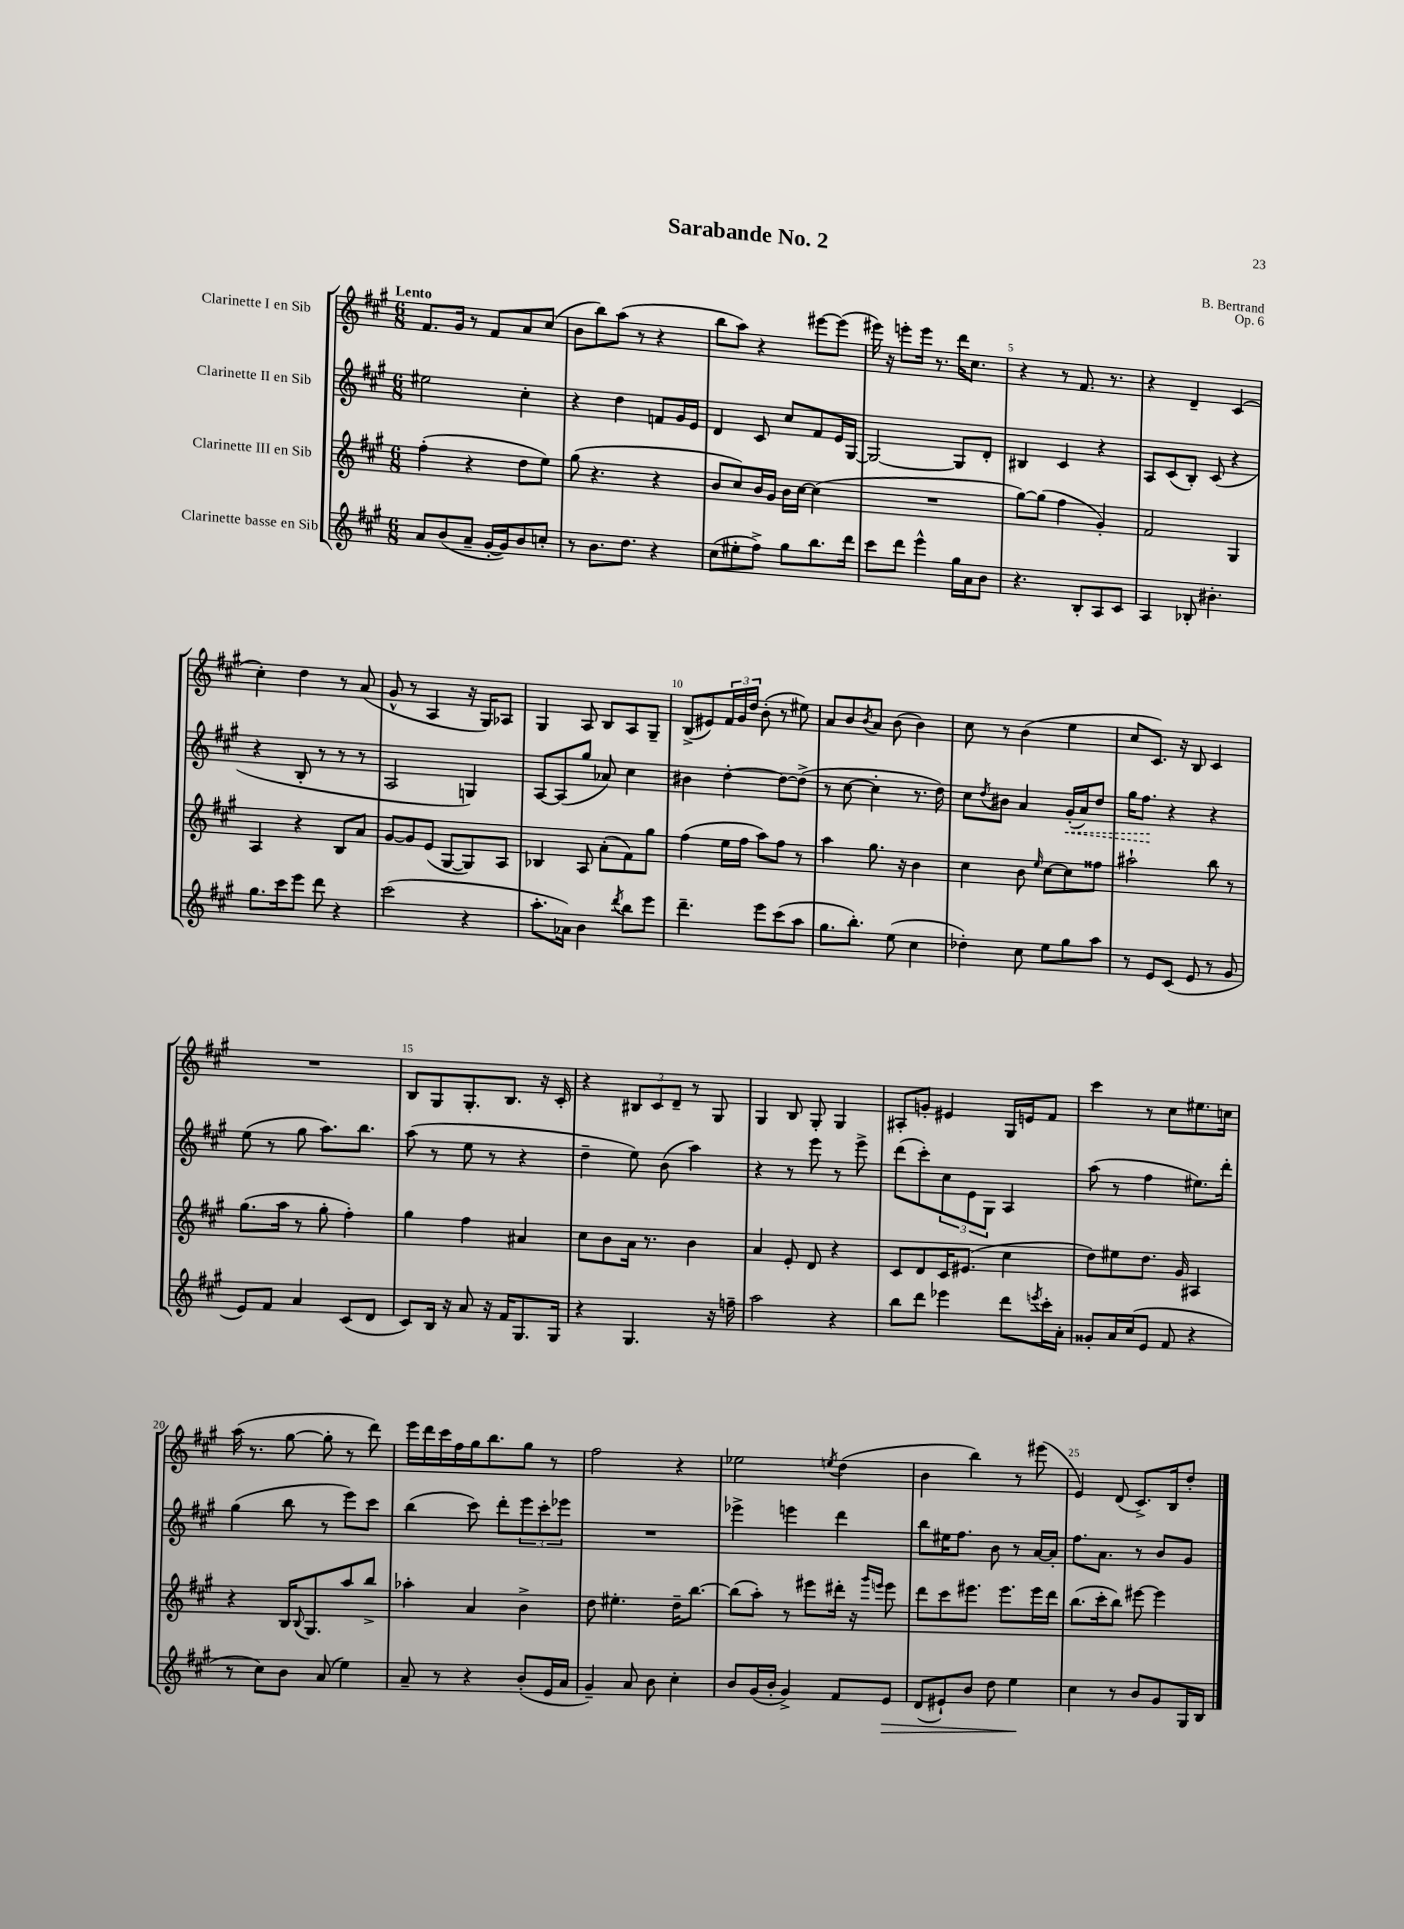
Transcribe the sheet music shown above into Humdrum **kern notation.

**kern	**dynam	**kern	**kern	**dynam	**kern
*part4	*part4	*part3	*part2	*part2	*part1
*staff4	*staff4	*staff3	*staff2	*staff2	*staff1
*I"Clarinette basse en Sib	*	*I"Clarinette III en Sib	*I"Clarinette II en Sib	*	*I"Clarinette I en Sib
*clefG2	*	*clefG2	*clefG2	*	*clefG2
*k[f#c#g#]	*	*k[f#c#g#]	*k[f#c#g#]	*	*k[f#c#g#]
*M6/8	*	*M6/8	*M6/8	*	*M6/8
=1	=1	=1	=1	=1	=1
!	!	!	!	!	!LO:TX:a:B:t=Lento
8a/L	.	(4ff#'\	2ee#X\	.	8.f#/L
(8b/	.	.	.	.	.
.	.	.	.	.	16g#/Jk
8a~/J	.	4r	.	.	8r
[16g#'/LL	.	.	.	.	8f#/L
16g#/J])	.	.	.	.	.
8b/	.	8dd\L	4cc#'\	.	8a/
8ccn'/J	.	8ee\J)	.	.	(8cc#/J
=2	=2	=2	=2	=2	=2
8r	.	(8gg#\	4r	.	8b\L
8.b\L	.	4.r	.	.	8bb\)
.	.	.	4dd\	.	(8aa\J
8.dd\J	.	.	.	.	.
.	.	.	.	.	8r
4r	.	4r	8fn/L	.	4r
.	.	.	16g#/L	.	.
.	.	.	16e/JJ	.	.
=3	=3	=3	=3	=3	=3
(8cc#\L	.	8b/L	4d/	.	8bb\L
8ee#X'\	.	8cc#/)	.	.	8aa\J)
8ff#^\J)	.	16b/L	8c#/	.	4r
.	.	16g#/JJ	.	.	.
8gg#\L	.	16b\LL	8cc#/L	.	.
.	.	[16cc#\JJ	.	.	.
8.bb\	.	(4cc#\]	8f#/	.	[8eee#X\L
.	.	.	16e/L	.	(8eee#\J]
16ddd\Jk	.	.	[16G#/JJ	.	.
=4	=4	=4	=4	=4	=4
8ccc#\L	.	2.r	2G#/_	.	16eee#X\)
.	.	.	.	.	16r
8ddd\J	.	.	.	.	8eeen'\L
4eee^^\	.	.	.	.	16eee\Jk
.	.	.	.	.	8.r
16gg#\LL	.	.	8G#/L]	.	16ddd\KL
16a\J	.	.	.	.	8.cc#\J
8b\J	.	.	8d'/J	.	.
=5	=5	=5	=5	=5	=5
4.r	.	[8gg#\L)	4B#X/	.	4r
.	.	(8gg#\J]	.	.	.
.	.	4ff#\	4c#/	.	8r
8B'/L	.	.	.	.	8.f#/
8A/	.	4g#'/)	4r	.	.
.	.	.	.	.	8.r
8c#/J	.	.	.	.	.
=6	=6	=6	=6	=6	=6
4A/	.	2f#/	8A/L	.	4r
.	.	.	(8c#/	.	.
8B-X'/	.	.	8B'/J)	.	4d~/
4.b#X'\	.	.	(8c#/	.	.
.	.	4G#/	4r	.	(4c#/
!!LO:LB:g=z
=7	=7	=7	=7	=7	=7
8.gg#\L	.	4A/	4r	.	4cc#'\)
16ccc#\k	.	.	.	.	.
8eee\J	.	4r	8B'/	.	4dd\
8ddd\	.	.	8r	.	.
4r	.	8B/L	8r	.	8r
.	.	8a/J	8r	.	(8a/
=8	=8	=8	=8	=8	=8
(2ccc#\	.	[8g#/L	2A/	.	8g#^^/
.	.	8g#/]	.	.	8r
.	.	(8e/J	.	.	4A/
.	.	[8G#/L	.	.	.
4r	.	8G#/])	4Gn/)	.	16r
.	.	.	.	.	16G#/KL)
.	.	8A/J	.	.	8A-X/J
=9	=9	=9	=9	=9	=9
8.aa'\L	.	4B-X/	[8A/L	.	4G#/
.	.	.	(8A/]	.	.
16a-X\Jk)	.	.	.	.	.
4b\	.	8A/	8gg#/J	.	8A/
.	.	(8a'\L	8a-X/)	.	8B/L
8qddd/	.	.	.	.	.
8bb\L	.	8f#\)	4cc#\	.	8A/
8eee\J	.	8gg#\J	.	.	8G#~/J
=10	=10	=10	=10	=10	=10
4.ddd~\	.	(4ff#\	4b#X\	.	(8B^/L
.	.	.	.	.	8e#X/)
.	.	16ee\LL	[4dd'\	.	24f#/L
.	.	.	.	.	24g#/
.	.	16ff#\JJ	.	.	.
.	.	.	.	.	24dd/JJ
8eee\L	.	8aa\L)	.	.	(8b'\
(8ccc#\	.	8ff#\J	8dd\L_	.	8r
8aa\J	.	8r	(8dd^\J]	.	8ee#X\)
=11	=11	=11	=11	=11	=11
8.gg#\L	.	4aa\	8r	.	8a/L
.	.	.	[8cc#\	.	8b/
8.bb'\J)	.	.	.	.	.
.	.	.	.	.	8qb/
.	.	8.gg#\	4cc#'\]	.	8a/J
(8ee\	.	.	.	.	(8b\
.	.	16r	.	.	.
4cc#\	.	4b\	8.r	.	4b\)
.	.	.	16dd\)	.	.
=12	=12	=12	=12	=12	=12
4dd-X'\)	.	4cc#\	8cc#\L	.	8cc#\
.	.	.	8qdd/	.	.
.	.	.	8b#X\J	.	8r
8cc#\	.	8b\	4a/	.	(4b\
.	.	16qqee/	.	.	.
8ee\L	.	[8cc#\L	.	.	.
!	!	!	!	!LO:HP:b	!
8gg#\	.	8cc#\]	(16g#'/LL	<	4ee\
.	.	.	16a/J)	.	.
8aa\J	.	8ff##X\J	8dd/J	.	.
=13	=13	=13	=13	=13	=13
8r	.	2aa#X`\	16gg#\KL	.	8cc#/L
.	.	.	8.ff#\J	.	.
8e/L	.	.	.	.	8.c#/J)
(8c#/J	.	.	4r	[	.
.	.	.	.	.	16r
8e/	.	.	.	.	8B/
8r	.	8bb\	4r	.	4c#/
8g#/	.	8r	.	.	.
!!LO:LB:g=z
=14	=14	=14	=14	=14	=14
8e/L)	.	(8.gg#\L	(8ee\	.	2.r
8f#/J	.	.	8r	.	.
.	.	16aa\Jk	.	.	.
4a/	.	8r	8gg#\	.	.
.	.	8gg#'\	8.aa\L)	.	.
(8c#/L	.	4ff#'\)	.	.	.
.	.	.	8.bb\J	.	.
8d/J	.	.	.	.	.
=15	=15	=15	=15	=15	=15
8c#/L)	.	4gg#\	(8aa\	.	8B/L
16B/Jk	.	.	8r	.	8G#/
16r	.	.	.	.	.
8a/	.	4ff#\	8ee\	.	8.G#'/
16r	.	.	8r	.	.
16f#/KL	.	.	.	.	8.B/J
8.G#/	.	4a#X/	4r	.	.
.	.	.	.	.	16r
16G#/Jk	.	.	.	.	16c#'/
=16	=16	=16	=16	=16	=16
4r	.	8cc#\L	4dd~\	.	4r
.	.	8b\	.	.	.
4.G#/	.	16a\Jk	8ee\)	.	12B#X/L
.	.	8.r	.	.	.
.	.	.	.	.	12c#/
.	.	.	(8b\	.	.
.	.	.	.	.	12d~/J
.	.	4b\	4aa\)	.	8r
16r	.	.	.	.	8G#/
16ffn~\	.	.	.	.	.
=17	=17	=17	=17	=17	=17
2aa\	.	4a/	4r	.	4G#/
.	.	8e'/	8r	.	8B/
.	.	8d/	8eee\	.	8G#'/
4r	.	4r	8r	.	4G#/
.	.	.	8eee^\	.	.
=18	=18	=18	=18	=18	=18
8bb\L	.	8c#/L	(8ddd\L	.	8A#X'/L
8ddd\J	.	8d/	8ccc#'\)	.	8gn'/J
4eee-X\	.	16c#/K	12cc#\	.	4e#X/
.	.	(8.e#X/J	.	.	.
.	.	.	12e\	.	.
.	.	.	12G#\J	.	.
8ddd\L	.	4cc#\	4A/	.	16G#/LL
.	.	.	.	.	16en/J
8qeeen/	.	.	.	.	.
16ccc#'\L	.	.	.	.	8f#/J
16a'\JJ	.	.	.	.	.
=19	=19	=19	=19	=19	=19
8g##X'/L	.	8dd\L)	(8aa\	.	4ccc#\
16a/L	.	8ee#X\	8r	.	.
(16cc#/J	.	.	.	.	.
8e/J	.	8.dd\J	4ff#\	.	8r
8f#/	.	.	.	.	8cc#\L
.	.	16g#/	.	.	.
4r	.	4A#X/	8.ee#X\L)	.	8.ee#X\
.	.	.	16ddd'\Jk	.	16ccn\Jk
!!LO:LB:g=z
=20	=20	=20	=20	=20	=20
8r	.	4r	(4gg#\	.	(16aa\
.	.	.	.	.	8.r
8cc#\L)	.	.	.	.	.
8b\J	.	16B/KL	8bb\	.	[8gg#\
.	.	8qqB/	.	.	.
.	.	8.G#/	.	.	.
(8a/	.	.	8r	.	8gg#'\]
4ee\)	.	8aa/	8eee\L)	.	8r
.	.	8bb^/J	8ccc#\J	.	8ddd\)
=21	=21	=21	=21	=21	=21
8a~/	.	4aa-X'\	(4bb\	.	16eee\LL
.	.	.	.	.	16ddd\
8r	.	.	.	.	16ccc#\
.	.	.	.	.	16ff#\
4r	.	4a/	8ccc#\)	.	16gg#\J
.	.	.	.	.	8.bb\
.	.	.	8ddd'\L	.	.
(8b'/L	.	4b^\	12eee\	.	8gg#\J
.	.	.	12ccc#'\	.	.
16e/L	.	.	.	.	8r
.	.	.	12eee-X\J	.	.
16a/JJ	.	.	.	.	.
=22	=22	=22	=22	=22	=22
4g#~/)	.	8dd\	2.r	.	2ff#\
.	.	4.ee#X'\	.	.	.
8a/	.	.	.	.	.
8b\	.	.	.	.	.
4cc#'\	.	16dd~\KL	.	.	4r
.	.	[8.bb\J	.	.	.
=23	=23	=23	=23	=23	=23
8b/L	.	(8bb\L]	4eee-X^\	.	2ee-X\
(16g#/L	.	8aa'\J)	.	.	.
16b'/JJ	.	.	.	.	.
4g#^/)	.	8r	4eeen\	.	.
.	.	8eee#X\L	.	.	.
.	.	.	.	.	8qeen/
8f#/L	.	16ddd#X'\Jk	4ddd\	.	(4dd\
.	.	16r	.	.	.
.	.	16qqggg#/LL	.	.	.
.	.	16qqeeen/JJ	.	.	.
!	!LO:HP:b	!	!	!	!
8e/J	>	8eee\	.	.	.
=24	=24	=24	=24	=24	=24
(8d/L	.	8ddd\L	8bb\L	.	4b\
8e#X`/)	.	8ccc#\	16ee#X\K	.	.
.	.	.	8.ff#\J	.	.
8b/J	.	8.eee#X\J	.	.	4bb\)
8dd\	.	.	8b\	.	.
.	.	8.eee#\L	.	.	.
4ee\	.	.	8r	.	8r
.	.	16eee#\L	[16a/LL	.	(8eee#X\
.	.	16ddd\JJ	16a'/JJ]	.	.
.	]	.	.	.	.
=25	=25	=25	=25	=25	=25
4cc#\	.	(8.bb\L	8.ff#\L	.	4e/)
.	.	16ccc#'\k	8.a\J	.	.
8r	.	8bb\J)	.	.	(8d/
8b/L	.	[8eee#X\	8r	.	8.c#^/L)
8g#/	.	4eee#\]	8b/L	.	.
.	.	.	.	.	16B/k
16G#/L	.	.	8g#/J	.	8dd'/J
16B/JJ	.	.	.	.	.
==	==	==	==	==	==
*-	*-	*-	*-	*-	*-
